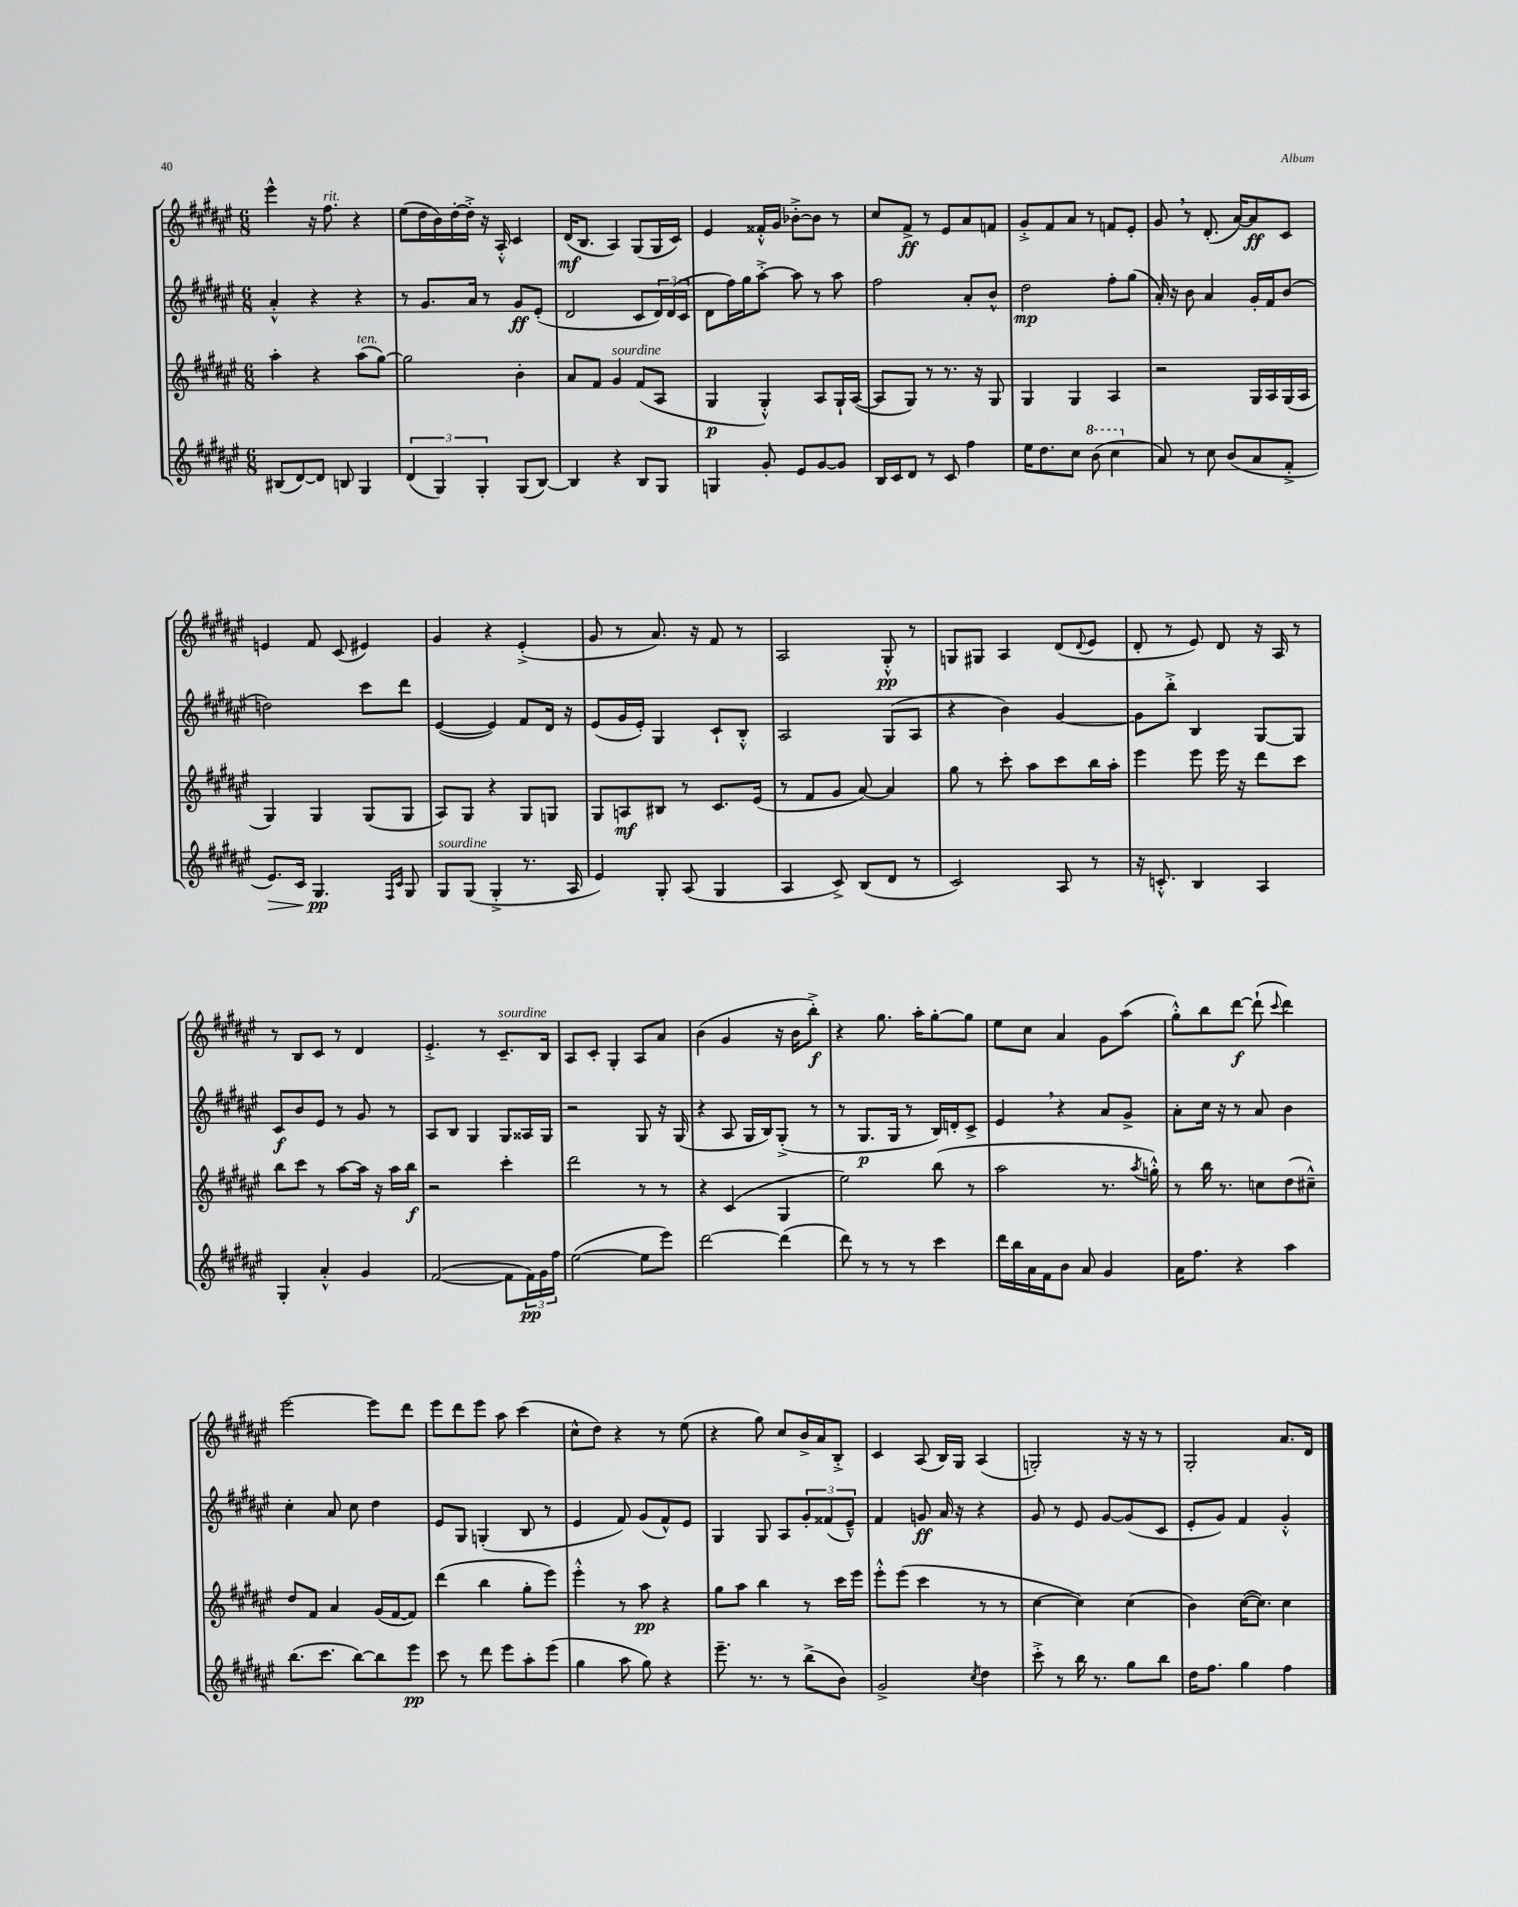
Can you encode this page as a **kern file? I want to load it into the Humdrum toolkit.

**kern	**dynam	**kern	**dynam	**kern	**dynam	**kern	**dynam
*part4	*part4	*part3	*part3	*part2	*part2	*part1	*part1
*staff4	*staff4	*staff3	*staff3	*staff2	*staff2	*staff1	*staff1
*clefG2	*	*clefG2	*	*clefG2	*	*clefG2	*
*k[f#c#g#d#a#e#]	*	*k[f#c#g#d#a#e#]	*	*k[f#c#g#d#a#e#]	*	*k[f#c#g#d#a#e#]	*
*M6/8	*	*M6/8	*	*M6/8	*	*M6/8	*
=16	=16	=16	=16	=16	=16	=16	=16
(8B#X/L	.	4aa#'\	.	4a#'^^/	.	4eee#^^\	.
[8d#/)	.	.	.	.	.	.	.
8d#/J]	.	4r	.	4r	.	16r	.
!	!	!	!	!	!	!LO:TX:a:i:t=rit.	!
.	.	.	.	.	.	8.ff#\	.
8Bn/	.	.	.	.	.	.	.
!	!	!LO:TX:a:i:t=ten.	!	!	!	!	!
4G#/	.	(8aa#\L	.	4r	.	4r	.
.	.	[8gg#\J)	.	.	.	.	.
=17	=17	=17	=17	=17	=17	=17	=17
(6d#/	.	2gg#\]	.	8r	.	(8ee#\L	.
.	.	.	.	8.g#/L	.	16dd#\L	.
6G#/)	.	.	.	.	.	.	.
.	.	.	.	.	.	16b\)	.
.	.	.	.	.	.	[16dd#'\	.
.	.	.	.	16a#/Jk	.	16dd#'^\JJ]	.
6G#'/	.	.	.	.	.	.	.
.	.	.	.	8r	.	16r	.
.	.	.	.	.	.	16A#'^^/	.
(8G#/L	.	4b'\	.	8g#/L	ff	4c#/	.
[8B/J)	.	.	.	(8e#'/J	.	.	.
=18	=18	=18	=18	=18	=18	=18	=18
4B/]	.	8a#/L	.	2d#/	.	(16d#/KL	mf
.	.	.	.	.	.	8.B/J	.
.	.	8f#/J	.	.	.	.	.
!	!	!LO:TX:a:i:t=sourdine	!	!	!	!	!
4r	.	4g#/	.	.	.	4A#/)	.
8B/L	.	(8f#/L	.	8c#/L	.	(8G#/L	.
8G#/J	.	8A#/J	.	24d#/L)	.	16G#/L	.
.	.	.	.	(24d#/	.	.	.
.	.	.	.	.	.	16c#/JJ)	.
.	.	.	.	24c#/JJ	.	.	.
=19	=19	=19	=19	=19	=19	=19	=19
4Gn/	.	4G#/	p	8d#\L	.	4e#/	.
.	.	.	.	16ff#\L)	.	.	.
.	.	.	.	16gg#\J	.	.	.
8g#'/	.	4G#'^^/)	.	[8aa#'^\J	.	16f##X'^^/LL	.
.	.	.	.	.	.	16g#/JJ	.
8e#/L	.	.	.	8aa#\]	.	[8b-X'^\L	.
[8g#/	.	8A#/L	.	8r	.	8b-\J]	.
8g#/J]	.	16G#`/L	.	8aa#\	.	8r	.
.	.	([16A#/JJ	.	.	.	.	.
=20	=20	=20	=20	=20	=20	=20	=20
16B/LL	.	8A#/L]	.	2ff#\	.	8cc#/L	.
16c#/J	.	.	.	.	.	.	.
8d#/J	.	8G#/J)	.	.	.	8f#^/J	ff
8r	.	8r	.	.	.	8r	.
8c#/	.	8.r	.	.	.	8e#/L	.
4ff#\	.	.	.	8a#'/L	.	8a#/	.
.	.	16r	.	.	.	.	.
.	.	8G#/	.	8b^^/J	.	8fn/J	.
=21	=21	=21	=21	=21	=21	=21	=21
16ee#\KL	.	4G#/	.	2dd#\	mp	8g#'^/L	.
8.dd#\	.	.	.	.	.	.	.
.	.	.	.	.	.	8f#/	.
8cc#\J	.	4G#/	.	.	.	8a#/J	.
*8va	*	*	*	*	*	*	*
(8bb\	.	.	.	.	.	8r	.
4ccc#\	.	4A#/	.	8ff#'\L	.	8fn/L	.
.	.	.	.	(8gg#\J	.	8e#'/J	.
=22	=22	=22	=22	=22	=22	=22	=22
*X8va	*	*	*	*	*	*	*
8a#/)	.	2r	.	16a#'/)	.	8g#,/	.
.	.	.	.	16r	.	.	.
8r	.	.	.	8b\	.	8r	.
8cc#\	.	.	.	4a#/	.	(8.d#'/	.
(8b/L	.	.	.	.	.	.	.
.	.	.	.	.	.	[16a#/KL)	.
8a#/	.	16G#/LL	.	16g#'/LL	.	8a#/]	ff
.	.	16A#/	.	16f#/J	.	.	.
8f#'^/J	.	(16G#/	.	(8b/J	.	8c#/J	.
.	.	16A#/JJ	.	.	.	.	.
!!LO:LB:g=z
=23	=23	=23	=23	=23	=23	=23	=23
!	!LO:HP:b	!	!	!	!	!	!
8.e#/L)	>	4G#/)	.	2ddn\)	.	4en/	.
16c#/Jk	.	.	.	.	.	.	.
4.G#/	pp	4G#/	.	.	.	8f#/	.
.	.	.	.	.	.	(8c#/	.
.	.	(8G#/L	.	8ccc#\L	.	4e#X/)	.
16qqF#/LL	.	.	.	.	.	.	.
16qqc#/JJ	.	.	.	.	.	.	.
8G#/	]	8G#/J	.	8ddd#\J	.	.	.
=24	=24	=24	=24	=24	=24	=24	=24
!LO:TX:a:i:t=sourdine	!	!	!	!	!	!	!
8G#/L	.	8A#/L)	.	([4e#/	.	4g#/	.
(8G#/J	.	8G#/J	.	.	.	.	.
4G#'^/	.	4r	.	4e#/])	.	4r	.
8.r	.	8G#/L	.	8f#/L	.	(4e#'^/	.
.	.	8Gn/J	.	16d#/Jk	.	.	.
16A#/	.	.	.	16r	.	.	.
=25	=25	=25	=25	=25	=25	=25	=25
4e#/)	.	8G#/L	.	(8e#/L	.	8g#/	.
.	.	8An/	mf	16g#/L	.	8r	.
.	.	.	.	16e#'/JJ)	.	.	.
8G#'/	.	8B#X/J	.	4G#/	.	8.a#/)	.
(8A#/	.	8r	.	.	.	.	.
.	.	.	.	.	.	16r	.
4G#/	.	8.c#/L	.	8c#`/L	.	8f#/	.
.	.	.	.	8B'^^/J	.	8r	.
.	.	(16e#/Jk	.	.	.	.	.
=26	=26	=26	=26	=26	=26	=26	=26
4A#/	.	8r	.	2A#/	.	2A#/	.
.	.	8f#/L	.	.	.	.	.
8c#^/)	.	8g#/J	.	.	.	.	.
(8B/L	.	[8a#/)	.	.	.	.	.
8d#/J	.	4a#/]	.	(8G#/L	.	8G#'^^/	pp
8r	.	.	.	8A#/J	.	8r	.
=27	=27	=27	=27	=27	=27	=27	=27
2c#/)	.	8gg#\	.	4r	.	8Gn/L	.
.	.	8r	.	.	.	8G#X/J	.
.	.	8ccc#'\	.	4b\)	.	4A#/	.
.	.	8aa#\L	.	.	.	.	.
8A#/	.	8ccc#\	.	[4g#/	.	(8d#/L	.
.	.	.	.	.	.	8qqd#/	.
8r	.	16bb\L	.	.	.	8e#/J	.
.	.	16aa#'\JJ	.	.	.	.	.
=28	=28	=28	=28	=28	=28	=28	=28
16r	.	4eee#\	.	8g#\L]	.	8d#'/	.
8.cn'^^/	.	.	.	.	.	.	.
.	.	.	.	8bb'^\J	.	8r	.
4B/	.	8eee#\	.	4B/	.	8e#/)	.
.	.	16eee#\	.	.	.	8d#/	.
.	.	16r	.	.	.	.	.
4A#/	.	8ddd#\L	.	[8G#/L	.	16r	.
.	.	.	.	.	.	16A#/	.
.	.	8ccc#\J	.	8G#/J]	.	8r	.
!!LO:LB:g=z
=29	=29	=29	=29	=29	=29	=29	=29
4G#'/	.	8bb\L	.	8c#/L	f	8r	.
.	.	8ccc#\J	.	8b/	.	8B/L	.
4a#'^^/	.	8r	.	8e#/J	.	8c#/J	.
.	.	[8aa#\L	.	8r	.	8r	.
4g#/	.	16aa#\Jk]	.	8g#/	.	4d#/	.
.	.	16r	.	.	.	.	.
.	.	16aa#\LL	.	8r	.	.	.
.	.	16bb\JJ	f	.	.	.	.
=30	=30	=30	=30	=30	=30	=30	=30
([2f#/	.	2r	.	8A#/L	.	4.e#'^/	.
.	.	.	.	8B/J	.	.	.
.	.	.	.	4G#/	.	.	.
.	.	.	.	.	.	8r	.
!	!	!	!	!	!	!LO:TX:a:i:t=sourdine	!
8f#\L]	.	4ccc#'\	.	8G#/L	.	8.c#~/L	.
24f#\L)	pp	.	.	16A##X/L	.	.	.
24g#\	.	.	.	.	.	.	.
.	.	.	.	16G#/JJ	.	16B/Jk	.
24ff#\JJ	.	.	.	.	.	.	.
=31	=31	=31	=31	=31	=31	=31	=31
([2ee#\	.	2ddd#\	.	2r	.	8A#/L	.
.	.	.	.	.	.	8c#'/J	.
.	.	.	.	.	.	4G#'/	.
8ee#\L]	.	8r	.	8G#/	.	8A#/L	.
8eee#\J)	.	8r	.	16r	.	8a#/J	.
.	.	.	.	(16G#/	.	.	.
=32	=32	=32	=32	=32	=32	=32	=32
[2ddd#\	.	4r	.	4r	.	(4b\	.
.	.	(4c#/	.	8A#/	.	4g#/	.
.	.	.	.	16G#/LL	.	.	.
.	.	.	.	16B/J)	.	.	.
(4ddd#\]	.	4G#/	.	(8G#'^/J	.	16r	.
.	.	.	.	.	.	16b\KL	.
.	.	.	.	8r	.	8bb'^\J)	f
=33	=33	=33	=33	=33	=33	=33	=33
8ddd#\)	.	2ee#\)	.	8r	.	4r	.
8r	.	.	.	8.G#/L	p	.	.
8r	.	.	.	.	.	8.gg#\	.
.	.	.	.	16G#/Jk	.	.	.
8r	.	.	.	8r	.	.	.
.	.	.	.	.	.	16aa#'\KL	.
4ccc#\	.	(8bb\	.	16B/LL)	.	[8gg#'\	.
.	.	.	.	16dn'/J	.	.	.
.	.	8r	.	8c#^/J	.	8gg#\J]	.
=34	=34	=34	=34	=34	=34	=34	=34
16ddd#\LL	.	2aa#\	.	4e#,/	.	8ee#\L	.
16bb\	.	.	.	.	.	.	.
16a#\	.	.	.	.	.	8cc#\J	.
16f#\J	.	.	.	.	.	.	.
8b\J	.	.	.	4r	.	4a#/	.
8a#/	.	.	.	.	.	.	.
4g#/	.	8.r	.	8a#/L	.	8g#\L	.
.	.	.	.	8g#^/J	.	(8aa#\J	.
.	.	8qaa#/	.	.	.	.	.
.	.	16ggn'^^\)	.	.	.	.	.
=35	=35	=35	=35	=35	=35	=35	=35
16a#\KL	.	8r	.	8a#'\L	.	8gg#'^^\L)	.
8.ff#\J	.	.	.	.	.	.	.
.	.	16bb\	.	16cc#\Jk	.	8bb\	.
.	.	8.r	.	16r	.	.	.
4r	.	.	.	8r	.	[8ddd#\J	f
.	.	8ccn\L	.	8a#/	.	(8ddd#`\]	.
.	.	.	.	.	.	8qqccc#/	.
4aa#\	.	(8dd#\	.	4b\	.	4ddd#\)	.
.	.	8cc#X~^^\J)	.	.	.	.	.
!!LO:LB:g=z
=36	=36	=36	=36	=36	=36	=36	=36
(8.bb\L	.	8dd#/L	.	4cc#'\	.	[2eee#\	.
.	.	8f#/J	.	.	.	.	.
8.ccc#\J	.	.	.	.	.	.	.
.	.	4a#/	.	8a#/	.	.	.
[8bb\L)	.	.	.	8cc#\	.	.	.
8bb\]	.	(16g#/LL	.	4dd#\	.	8eee#\L]	.
.	.	[16f#/J	.	.	.	.	.
8eee#\J	pp	8f#/J])	.	.	.	8ddd#\J	.
=37	=37	=37	=37	=37	=37	=37	=37
8ccc#\	.	(4ddd#\	.	8e#/L	.	8eee#\L	.
8r	.	.	.	8G#/J	.	8ddd#\	.
8ddd#\	.	4bb\	.	(4Gn'/	.	8eee#\J	.
8eee#\L	.	.	.	.	.	8aa#\	.
8aa#'\	.	8gg#'\L	.	8B/	.	(4ccc#\	.
(8eee#\J	.	8eee#\J)	.	8r	.	.	.
=38	=38	=38	=38	=38	=38	=38	=38
4gg#\	.	4eee#'^^\	.	4e#/	.	8cc#^^\L	.
.	.	.	.	.	.	8dd#\J)	.
8aa#\	.	8r	.	8f#/)	.	4r	.
8gg#\)	.	8aa#\	pp	(8g#/L	.	.	.
4r	.	4r	.	8f#^^/)	.	8r	.
.	.	.	.	8e#/J	.	(8ee#\	.
=39	=39	=39	=39	=39	=39	=39	=39
8.eee#~\	.	8gg#\L	.	4G#/	.	4r	.
.	.	8aa#\J	.	.	.	.	.
8.r	.	.	.	.	.	.	.
.	.	4bb\	.	8G#/	.	8gg#\)	.
8r	.	.	.	8A#/L	.	8cc#/L	.
(8bb^\L	.	8r	.	12g#'/	.	16b^/L	.
.	.	.	.	.	.	16a#/J	.
.	.	.	.	(12f##X/	.	.	.
8b\J)	.	16ccc#\LL	.	.	.	8B'^/J	.
.	.	.	.	12e#~^^/J)	.	.	.
.	.	16eee#\JJ	.	.	.	.	.
=40	=40	=40	=40	=40	=40	=40	=40
2g#^/	.	8eee#'^^\L	.	4f#/	.	4c#/	.
.	.	(8eee#\J	.	.	.	.	.
.	.	4ccc#\	.	8gn/	ff	(8A#/	.
.	.	.	.	16a#/	.	16B/LL)	.
.	.	.	.	16r	.	16G#/JJ	.
8qcc#/	.	.	.	.	.	.	.
4dd#\	.	8r	.	4r	.	(4A#/	.
.	.	8r	.	.	.	.	.
=41	=41	=41	=41	=41	=41	=41	=41
8ccc#'^\	.	[4cc#\	.	8g#/	.	2Gn'/)	.
8r	.	.	.	8r	.	.	.
16bb\	.	4cc#\])	.	8e#/	.	.	.
8.r	.	.	.	.	.	.	.
.	.	.	.	[8g#/L	.	.	.
8gg#\L	.	(4cc#\	.	(8g#/]	.	16r	.
.	.	.	.	.	.	16r	.
8bb\J	.	.	.	8c#/J	.	8r	.
=42	=42	=42	=42	=42	=42	=42	=42
16dd#\KL	.	4b\)	.	8e#'/L	.	2G#'/	.
8.ff#\J	.	.	.	.	.	.	.
.	.	.	.	8g#/J)	.	.	.
4gg#\	.	([16cc#\KL	.	4f#/	.	.	.
.	.	8.cc#\J])	.	.	.	.	.
4ff#\	.	4cc#\	.	4g#'^^/	.	8.a#/L	.
.	.	.	.	.	.	16d#/Jk	.
==	==	==	==	==	==	==	==
*-	*-	*-	*-	*-	*-	*-	*-
